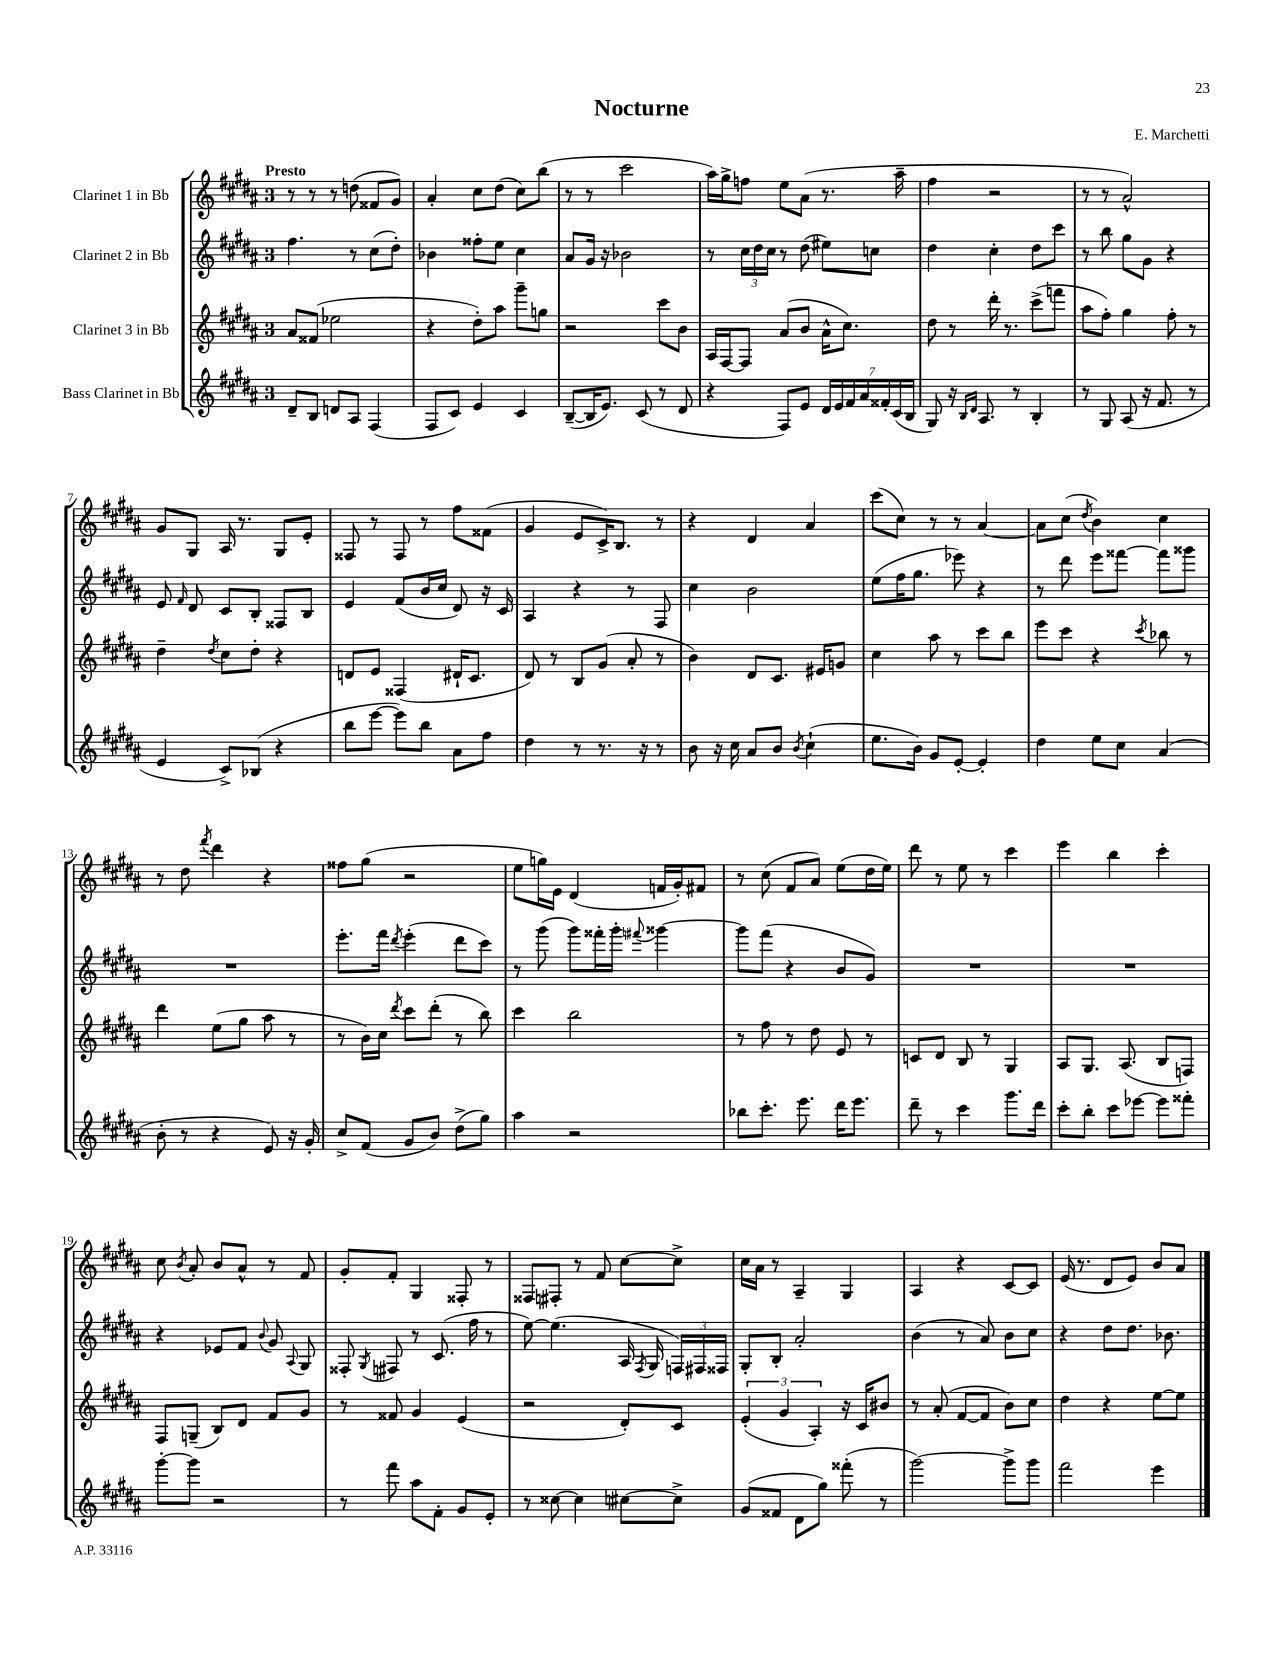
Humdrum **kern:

**kern	**kern	**kern	**kern
*staff4	*staff3	*staff2	*staff1
*clefG2	*clefG2	*clefG2	*clefG2
*k[f#c#g#d#a#]	*k[f#c#g#d#a#]	*k[f#c#g#d#a#]	*k[f#c#g#d#a#]
*M3/4	*M3/4	*M3/4	*M3/4
8d#~/L	8a#/L	4.ff#\	8r
8B/J	(8f##/J	.	8r
8d/L	2ee-\	.	8r
8A#/J	.	8r	(8dd\
(4F#/	.	(8cc#\L	8f##/L
.	.	8dd#'\J)	8g#/J)
=	=	=	=
8F#/L	4r	4b-\	4a#'/
8c#/J)	.	.	.
4e/	8dd#'\L)	8ff##'\L	8cc#\L
.	8aa#\J	8ee\J	(8dd#\J
4c#/	8ggg#~\L	4cc#\	8cc#\L)
.	8gg\J	.	(8bb\J
=	=	=	=
([8B~/L	2r	8a#/L	8r
16B/]K	.	16g#/Jk	8r
8.e/J)	.	16r	.
.	.	2b-\	2ccc#\
(8c#/	.	.	.
8r	8ccc#\L	.	.
8d#/	8b\J	.	.
=	=	=	=
4r	16A#/LL	8r	16aa#\LL)
.	[16F#/J	.	16gg#^\J
.	8F#/]J	24cc#\LL	8ff\J
.	.	24dd#\	.
.	.	24cc#\JJ	.
8F#/L)	(8a#/L	8r	8ee\L
8e/J	8b/J	(8dd#\	(8a#\J
28d#/LL	16a#^^\LK	8ee#\L)	8.r
28e/	.	.	.
.	8.cc#\J)	.	.
28f#/	.	.	.
28a#/	.	.	.
.	.	8cc\J	.
28f##'/	.	.	.
(28c#/	.	.	.
.	.	.	16aa#~\
28B/JJ	.	.	.
=	=	=	=
8G#/)	8dd#\	4dd#\	4ff#\
16r	8r	.	.
16qqB/LL	.	.	.
16qqd#/JJ	.	.	.
8.A#/	.	.	.
.	16ddd#'\	4cc#'\	2r
.	8.r	.	.
8r	.	.	.
4B'/	(8ccc#^\L	8dd#\L	.
.	8fff\J	8ccc#\J	.
=	=	=	=
8r	8aa#\L	8r	8r
8G#/	8ff#'\J)	8bb\	8r
(8A#/	4gg#\	8gg#\L	2a#^^/)
16r	.	8g#\J	.
8.f#/	.	.	.
.	8ff#'\	4r	.
8r	8r	.	.
=	=	=	=
4e/	4dd#~\	8e/	8g#/L
.	.	16qqf#/	.
.	.	8d#/	8G#/J
.	8qdd#/	.	.
8c#^/L)	8cc#\L	8c#/L	16A#/
.	.	.	8.r
(8B-/J	8dd#'\J	8B'/J	.
4r	4r	8F##/L	8G#/L
.	.	8B/J	8e'/J
=	=	=	=
8bb\L	8d/L	4e/	8F##/
[8eee\J	8e/J	.	8r
8eee\]L)	(4F##/	(8f#/L	8F##/
8bb\J	.	16b/L	8r
.	.	16cc#/JJ	.
8a#\L	16d#`/LK	8d#/)	8ff#\L
.	8.c#/J	.	.
8ff#\J	.	16r	(8f##\J
.	.	16c#/	.
=	=	=	=
4dd#\	8d#/)	4A#/	4g#/
.	8r	.	.
8r	8B/L	4r	8e/L
8.r	(8g#/J	.	16c#^/K)
.	.	.	8.B/J
.	8a#'/	8r	.
16r	.	.	.
8r	8r	8F#/	8r
=	=	=	=
8b\	4b\)	4cc#\	4r
16r	.	.	.
16cc#\	.	.	.
8a#/L	8d#/L	2b\	4d#/
8b/J	8.c#/J	.	.
8qb/	.	.	.
(4cc#`\	.	.	4a#/
.	16e#/LK	.	.
.	8g/J	.	.
=	=	=	=
8.ee\L	4cc#\	(8ee\L	(8ccc#\L
.	.	16ff#\K	8cc#\J)
16b\Jk)	.	8.gg#\J	.
8g#/L	8aa#\	.	8r
[8e'/J	8r	8eee-\)	8r
4e'/]	8ccc#\L	4r	[4a#/
.	8bb\J	.	.
=	=	=	=
4dd#\	8eee\L	8r	8a#\]L
.	8ccc#\J	8ddd#\	(8cc#\J
.	.	.	8qdd#/
8ee\L	4r	8eee\L	4b\)
8cc#\J	.	[8fff##\J	.
.	8qccc#/	.	.
(4a#/	8bb-\	8fff##\]L	4cc#\
.	8r	8ggg##\J	.
=	=	=	=
8b'\	4ddd#\	2.r	8r
8r	.	.	8dd#\
.	.	.	8qfff#/
4r	(8ee\L	.	4ddd#\
.	8gg#\J	.	.
8e/)	8aa#\	.	4r
16r	8r	.	.
16g#'/	.	.	.
=	=	=	=
8cc#^/L	8r	8.eee'\L	8ff##\L
(8f#/J	16b\LL)	.	(8gg#\J
.	16cc#\JJ	16fff#\Jk	.
.	8qddd#/	8qddd#/	.
8g#/L	8ccc#\L	(4eee'\	2r
8b/J)	(8ddd#'\J	.	.
(8dd#^\L	8r	8ddd#\L	.
8gg#\J)	8bb\)	8ccc#\J)	.
=	=	=	=
4aa#\	4ccc#\	8r	8ee\L
.	.	(8ggg#\	16gg\L)
.	.	.	16e\JJ
2r	2bb\	8ggg#\L)	(4d#/
.	.	16fff##'\L	.
.	.	16ggg#'\JJ	.
.	.	8qqfff#/	.
.	.	[4ggg##\	16f/LL
.	.	.	16g#'/J)
.	.	.	8f#/J
=	=	=	=
8bb-\L	8r	8ggg##\]L	8r
8.ccc#'\J	8ff#\	(8fff#\J	(8cc#\
.	8r	4r	8f#/L
8.eee\	.	.	.
.	8dd#\	.	8a#/J)
16ddd#\LK	8e/	8b/L	(8ee\L
8.eee\J	.	.	.
.	8r	8g#/J)	16dd#\L
.	.	.	16ee\JJ)
=	=	=	=
8ddd#~\	8c/L	2.r	8ddd#\
8r	8d#/J	.	8r
4ccc#\	8B/	.	8ee\
.	8r	.	8r
8.ggg#\L	4G#/	.	4ccc#\
16ddd#\Jk	.	.	.
=	=	=	=
8ccc#'\L	8A#/L	2.r	4eee\
8bb'\J	8.G#/J	.	.
8ccc#\L	.	.	4bb\
.	(8.A#/	.	.
[8eee-\J	.	.	.
8eee-\]L	8B/L	.	4ccc#'\
8fff##'\J	8F/J)	.	.
=	=	=	=
[8ggg#'\L	8F#/L	4r	8cc#\
.	.	.	8qb/
8ggg#\]J	(8G~/J	.	8a#'/
2r	8B/L)	8e-/L	8b/L
.	8d#/J	8f#/J	8a#^^/J
.	.	8qqb/	.
.	8f#/L	8g#/	8r
.	.	8qqA#/	.
.	8g#/J	8G#/	8f#/
=	=	=	=
8r	8r	8F##'/	8g#'/L
.	.	8qG#/	.
8fff#\	8f##/	8F#/	8f#'/J
8aa#\L	4g#/	8r	4G#/
8f#'\J	.	(8.c#/	.
8g#/L	(4e/	.	8F##'/
.	.	16ff#\	.
8e'/J	.	8r	8r
=	=	=	=
8r	2r	[8ee\)	8F##/L
[8cc##\	.	(4.ee\]	8F#'/J
4cc##\]	.	.	8r
.	.	.	8f#/
[8cc#\L	8d#'/L)	16A#/	[8cc#\L
.	.	8qF#/	.
.	.	16G#/	.
8cc#^\]J	8c#/J	24F/LL)	8cc#^\]J
.	.	24F#/	.
.	.	24F##/JJ	.
=	=	=	=
(8g#/L	(6e'/	8G#'/L	16cc#\LL
.	.	.	16a#\JJ
8f##/J	.	8B'/J	8r
.	6g#/	.	.
8d#\L	.	2a#'/	4A#~/
.	6A#'/)	.	.
8gg#\J)	.	.	.
(8fff##'\	16r	.	4G#/
.	16c#/LK	.	.
8r	8b#/J	.	.
=	=	=	=
[2ggg#\)	8r	(4b\	4A#/
.	(8a#'/	.	.
.	[8f#/L	8r	4r
.	8f#/]J	8a#/)	.
8ggg#^\]L	8b\L)	8b\L	[8c#/L
8ggg#\J	8cc#\J	8cc#\J	8c#/]J
=	=	=	=
2fff#\	4dd#\	4r	(16e/
.	.	.	8.r
.	4r	8dd#\L	8d#/L
.	.	8.dd#\J	8e/J)
4eee\	[8ee\L	.	8b/L
.	.	8.b-\	.
.	8ee\]J	.	8a#/J
==	==	==	==
*-	*-	*-	*-
